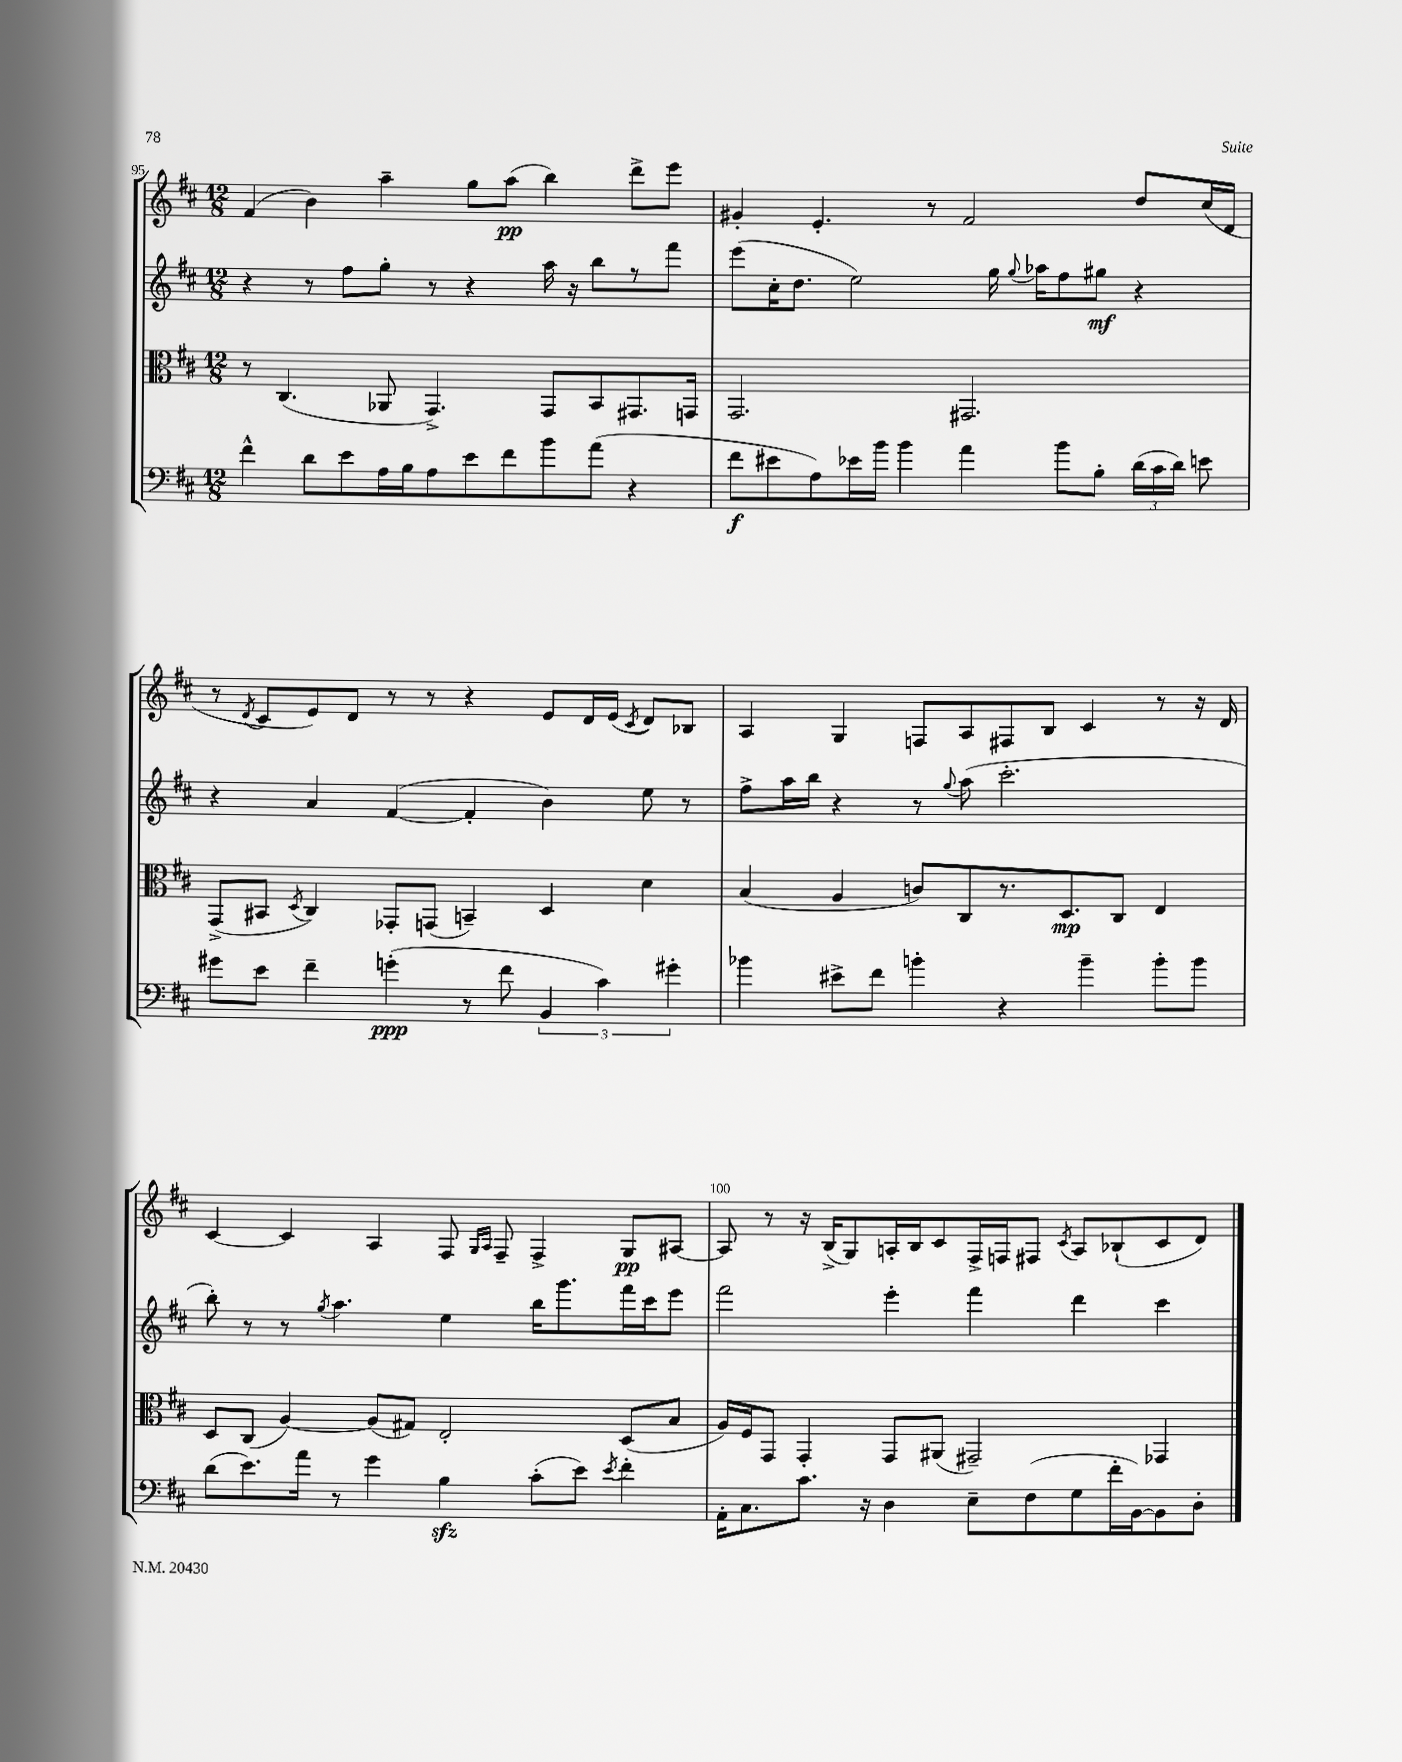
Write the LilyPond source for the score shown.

<<
\new StaffGroup <<
\new Staff = "s0" {
    \clef treble \key d \major \numericTimeSignature \time 12/8
    \autoBeamOff fis'4( b'4) a''4-- g''8[ a''8]\pp( b''4) d'''8[-> e'''8] |
    gis'4-. e'4.-. r8 fis'2 d''8[ cis''16( d'16] |
    r8 \acciaccatura { d'8 } cis'8[ e'8) d'8] r8 r8 r4 e'8[ d'16 e'16]( \acciaccatura { cis'8 } d'8[) bes8] |
    a4 g4 f8[ a8 fis8 b8] cis'4 r8 r16 d'16 |
    cis'4~ cis'4 a4 fis8 \grace { g16[ a16] } fis8-- fis4-> g8[\pp ais8]~ |
    ais8 r8 r16 b16[->( g8) a16-. b16 cis'8 fis16-> f16 fis8] \acciaccatura { cis'8 } a8[ bes8-!( cis'8 d'8]) \bar "|." |
}
\new Staff = "s1" {
    \clef treble \key d \major \numericTimeSignature \time 12/8
    \autoBeamOff r4 r8 fis''8[ g''8]-. r8 r4 a''16 r16 b''8[ r8 fis'''8] |
    e'''8[( cis''16-. d''8.] e''2) g''16 \appoggiatura { g''8 } aes''16[ fis''8 gis''8]\mf r4 |
    r4 a'4 fis'4~( fis'4-. b'4) e''8 r8 |
    fis''8[-> a''16 b''16] r4 r8 \appoggiatura { g''8 } a''8( cis'''2.-. |
    b''8-.) r8 r8 \acciaccatura { g''8 } a''4. e''4 b''16[ g'''8. fis'''16 cis'''16 e'''8] |
    fis'''2 e'''4-. fis'''4 d'''4 cis'''4 \bar "|." |
}
\new Staff = "s2" {
    \clef alto \key d \major \numericTimeSignature \time 12/8
    \autoBeamOff r8 cis4.( aes,8 g,4.->) g,8[ b,8 gis,8. g,16] |
    g,2. gis,2. |
    g,8[->( bis,8] \acciaccatura { d8 } cis4) ges,8[-. g,8]( b,4--) d4 d'4 |
    b4( a4 c'8[) cis8 r8. d8.\mp cis8] e4 |
    d8[ cis8]( a4~) a8[( gis8]) e2-. d8[( b8] |
    a16[) fis16 g,8] g,4-. g,8[ ais,8]( gis,2--) ges,4 \bar "|." |
}
\new Staff = "s3" {
    \clef bass \key d \major \numericTimeSignature \time 12/8
    \autoBeamOff fis'4-^ d'8[ e'8 a16 b16 a8 e'8 fis'8 b'8 a'8]( r4 |
    fis'8[\f eis'8 a8) ees'16 b'16] b'4 a'4 b'8[ b8]-. \tuplet 3/2 { d'16[( cis'16 d'16]) } e'8 |
    gis'8[ e'8] fis'4-- g'4-.\ppp( r8 fis'8 \tuplet 3/2 { b,4 cis'4) gis'4-. } |
    bes'4 eis'8[-> fis'8] b'4-. r4 b'4-- b'8[-. b'8] |
    d'8[( e'8.) a'16] r8 g'4 b4\sfz cis'8[-.( e'8]) \acciaccatura { e'8 } fis'4-. |
    a,16[-. cis8. cis'8.] r16 d4 e8[-- fis8( g8 fis'16-. b,16~) b,8 d8]-. \bar "|." |
}
>>
>>
\layout { \context { \Score currentBarNumber = #95 \override BarNumber.break-visibility = ##(#f #t #t) barNumberVisibility = #(every-nth-bar-number-visible 5) } }
